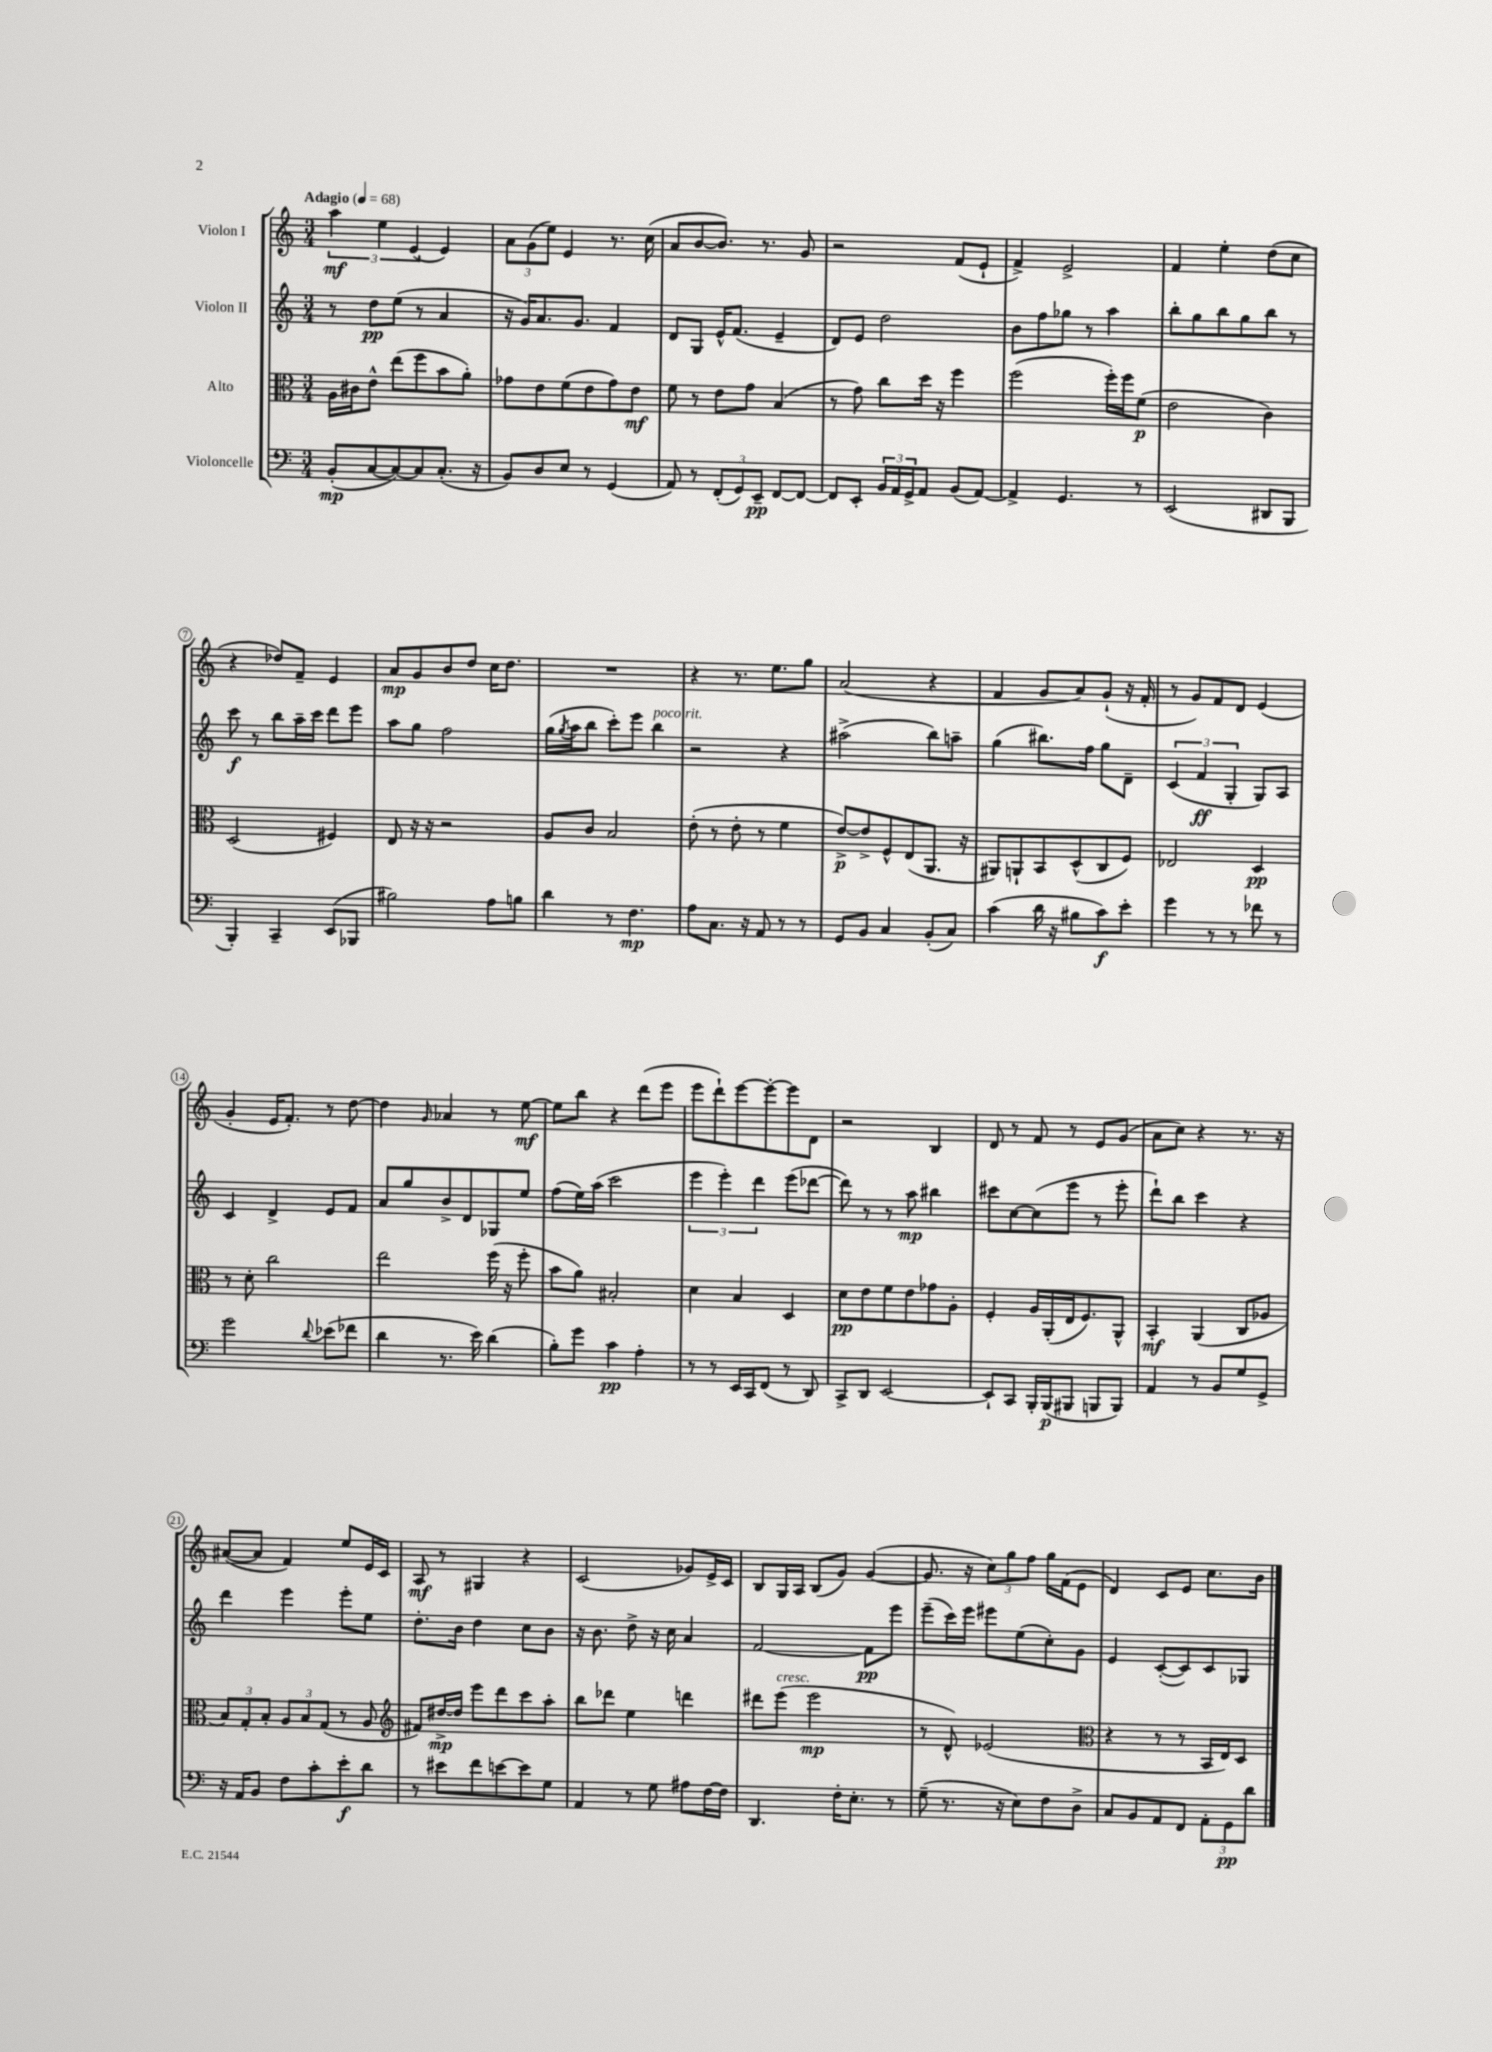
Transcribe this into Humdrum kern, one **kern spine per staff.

**kern	**kern	**kern	**kern
*staff4	*staff3	*staff2	*staff1
*clefF4	*clefC3	*clefG2	*clefG2
*k[]	*k[]	*k[]	*k[]
*M3/4	*M3/4	*M3/4	*M3/4
*MM68	*MM68	*MM68	*MM68
(8BB'	16A	8r	6aa
.	16c#	.	.
[8C	8e^^	8dd	.
.	.	.	6ee
8C_)	(8ee	(8ee	.
.	.	.	(6e
8C]	8ff	8r	.
(8.C'	8b	4a	4e)
.	8a')	.	.
16r	.	.	.
=	=	=	=
8BB)	8g-	16r	12a
.	.	16g)	.
.	.	.	(12g
8D	8e	8.a	.
.	.	.	12ee)
8E	(8f	.	4e
.	.	8.g	.
8r	8e	.	.
(4GG	8g-)	4f	8.r
.	8e	.	.
.	.	.	(16cc
=	=	=	=
8AA)	8f	8d	8a
8r	8r	8G	[8b
(12FF'	8e	16e^^	8.b])
.	.	(8.f	.
12GG)	.	.	.
.	8g	.	.
12EE~	.	.	.
.	.	.	8.r
[8FF	(4B	4e~	.
8FF_	.	.	8g
=	=	=	=
8FF]	8r	8d)	2r
8EE'	8g)	8e	.
24BB	8cc	2dd	.
24AA	.	.	.
24GG^	.	.	.
8AA	16dd	.	.
.	16r	.	.
(8BB	4ff	.	(8f
[8AA)	.	.	8e`
=	=	=	=
4AA^]	(2ff	8b	4f^)
.	.	8ff	.
4.GG	.	8gg-	2e^
.	.	8r	.
.	16ff')	4aa	.
.	16ff	.	.
8r	(8f	.	.
=	=	=	=
(2EE	2e	8bb'	4f
.	.	8gg	.
.	.	8bb	4ee'
.	.	8gg	.
8DD#	4c)	8bb	(8dd
8BBB	.	8r	8cc
=	=	=	=
4BBB')	(2D	8ccc	4r
.	.	8r	.
4CC~	.	8bb	8dd-)
.	.	16aa~	8f~
.	.	16ccc	.
(8EE	4F#)	8ddd	4e
8BBB-	.	8eee	.
=	=	=	=
2B#)	8E	8aa	8a
.	16r	8gg	8g
.	16r	.	.
.	2r	2ff	8b
.	.	.	8dd
8A	.	.	16cc
.	.	.	8.dd
8B	.	.	.
=	=	=	=
4d	8A	(16gg	2.r
.	.	8qgg	.
.	.	16aa	.
.	8c	8bb	.
8r	2B	8ccc')	.
4.F	.	8eee	.
.	.	4bb	.
=	=	=	=
8A	(8e'	2r	4r
8.C	8r	.	.
.	8e'	.	8.r
16r	.	.	.
8AA	8r	.	.
.	.	.	8.ee
8r	4f	4r	.
8r	.	.	8gg
=	=	=	=
8GG	[8e^)	(2aa#^	(2a
8BB	8e^]	.	.
4C	8F^^	.	.
.	(8E	.	.
(8BB'	8.AA	8bb)	4r
8C)	.	8aa~	.
.	16r	.	.
=	=	=	=
(4c	8AA#)	(4gg	4f
.	8AA`	.	.
16d	8BB	8.bb#)	8g
16r	.	.	.
8B#	(8D^^	.	8a)
.	.	16ff	.
8c)	8C	8gg	(8g`
8e'	8F)	8d~	16r
.	.	.	16f'
=	=	=	=
4g	2E-	(6c	8r
.	.	.	8g)
.	.	6f	.
8r	.	.	8f
.	.	6G'	.
8r	.	.	8d
8f-	4D	8G)	(4e
8r	.	8A	.
=	=	=	=
2g	8r	4c	4g'
.	8d'	.	.
.	2cc	4d^	16e
.	.	.	8.f')
8qqd	.	.	.
(8e-	.	8e	8r
8f-	.	8f	[8dd
=	=	=	=
4d	2ee	8a	4dd]
.	.	8gg	.
.	.	.	16qqg
8.r	.	8b^	4a-
.	.	8d	.
16e)	.	.	.
(4d	(16ff	8G-	8r
.	16r	.	.
.	8ff'	8ee	[8ee
=	=	=	=
8B')	8b	(8ff	8ee]
8g	8a)	16ee)	8bb
.	.	(16aa	.
4c	2B#'	2ccc	4r
4A'	.	.	(8ddd
.	.	.	8eee
=	=	=	=
8r	4d	6eee	8eee
8r	.	.	8ddd`)
.	.	6eee')	.
16EE	4B	.	[8eee
16CC	.	.	.
.	.	6ddd	.
(8FF	.	.	8eee'_
8r	4D	(8eee	8eee]
8DD)	.	[8ddd-	8d
=	=	=	=
8CC^	8d	8ddd-])	2r
8DD	8e	8r	.
[2EE	8f	8r	.
.	8e	8aa	.
.	8g-	4bb#	4B
.	8A'	.	.
=	=	=	=
8EE`]	4F'	8ccc#	8d
8CC	.	[8cc	8r
16BBB'	16A	(8cc]	8f
(16BBB	(16AA'	.	.
8BBB#	16E	8eee	8r
.	8.F)	.	.
8BBB	.	8r	8e
8BBB)	8AA^^	8eee'	(8g
=	=	=	=
4AA	4BB'	8ddd`)	8a
.	.	8bb	8cc)
8r	(4AA	4ccc	4r
8BB	.	.	.
8G	8C	4r	8.r
8GG^	8A-	.	.
.	.	.	16r
=	=	=	=
16r	12B)	4ddd	([8a#
16AA	.	.	.
.	12G'	.	.
8BB	.	.	8a#]
.	12B'	.	.
8F	12A	4eee	4f)
.	12B	.	.
8c'	.	.	.
.	(12G	.	.
8e'	8r	8eee'	8ee
8d	8A	8ee	16e
.	.	.	16c
=	=	=	=
*	*clefG2	*	*
8r	8f#)	8.dd'	8A
8e#	[16dd#^	.	8r
.	16dd#]	16b	.
8f	8eee	4dd	4G#
[8e	8ddd	.	.
8e]	8ccc	8cc	4r
8G	8aa'	8b	.
=	=	=	=
4AA	8bb	16r	(2c
.	.	8.b	.
.	8ddd-	.	.
8r	4ee	8dd^	.
8G	.	16r	.
.	.	16cc	.
8A#	4ddd	4a	8g-)
[16F	.	.	16e^
16F]	.	.	16c
=	=	=	=
4.DD	8ddd#	[2f	8B
.	(8eee	.	16G
.	.	.	16A
.	2eee	.	(8B
16F'	.	.	8g)
8.E'	.	.	.
.	.	8f]	([4g
8r	.	8eee	.
=	=	=	=
(8G~	8r	(8eee~	8.g]
8.r	8d^^)	16ccc)	.
.	.	16eee	16r
.	(2e-	8eee#	12cc)
16r	.	.	.
.	.	.	12gg
8E)	.	(8ee	.
.	.	.	12ff
8F	.	8cc')	16gg
.	.	.	(16f
8D^	.	8g	8e
=	=	=	=
*	*clefC3	*	*
8C	4r	4e	4d)
8BB	.	.	.
8AA	8r	([8c'	8c
8FF	8r	8c])	8e
12AA'	16BB	8c	8.cc
.	16E)	.	.
12GG	.	.	.
.	8D	8G-	.
12d	.	.	.
.	.	.	16b
==	==	==	==
*-	*-	*-	*-
